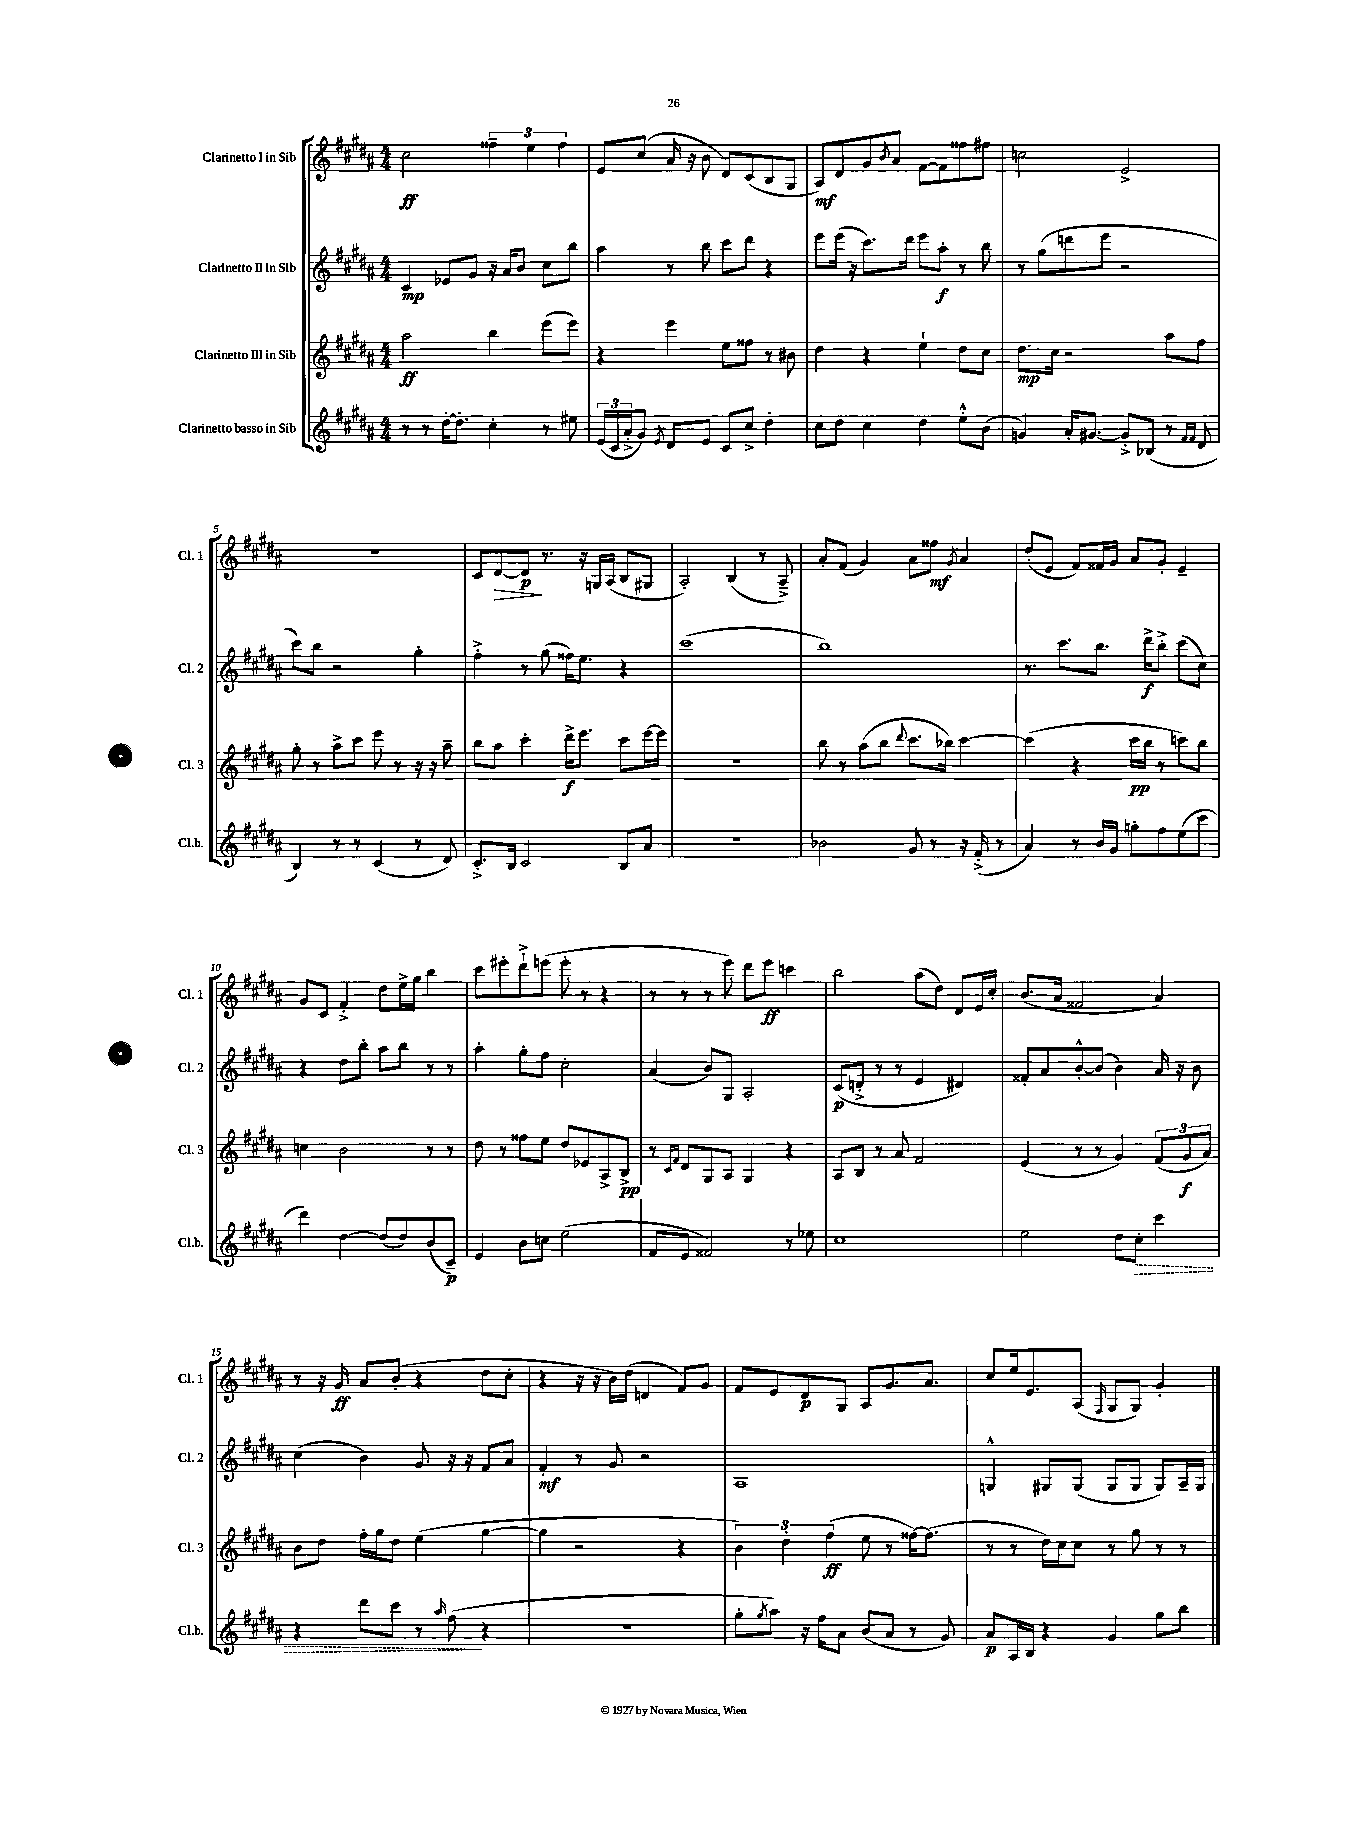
<<
\new StaffGroup <<
\new Staff = "s0" \with { instrumentName = "Clarinetto I in Sib" shortInstrumentName = "Cl. 1" } {
    \clef treble \key b \major \numericTimeSignature \time 4/4
    cis''2\ff \tuplet 3/2 { fisis''4-- e''4 fisis''4 } |
    e'8 cis''8( ais'16 r16 b'8 dis'8) cis'8( b8 gis8 |
    ais8\mf) dis'8 gis'8 \acciaccatura { b'8 } ais'8 fis'8~ fis'8 fisis''8 fis''8 |
    c''2 e'2-> |
    R1 |
    cis'8 dis'8~\> dis'8\p\! r8. r16 g16 ais16( b8 gis8 |
    ais2-.) b4( r8 ais8--->) |
    ais'8-. fis'8( gis'4) ais'8 fisis''8\mf \acciaccatura { gis'8 } ais'4 |
    dis''8-.( e'8 fis'8) fisis'16 gis'16 ais'8 gis'8-. e'4-- |
    gis'8 cis'8 fis'4-.-> dis''8 e''16-> gis''16 b''4 |
    cis'''8 eis'''8-. dis'''8-!-> e'''8( e'''8-. r8 r4 |
    r8 r8 r8 e'''8) dis'''8 e'''8\ff c'''4 |
    b''2 ais''8( dis''8) dis'8 e'16 cis''16-. |
    b'8.( ais'16 fisis'2 ais'4) |
    r8 r16 gis'16\ff ais'8 b'8-.( r4 dis''8 cis''8-. |
    r4 r16 r16 b'16) dis''16( d'4 fis'8) gis'8 |
    fis'8 e'8 dis'8\p gis8 ais8 gis'8. ais'8. |
    cis''8 e''16 e'8. ais8( \grace { fis16 } gis8 gis8) gis'4-. \bar "|." |
}
\new Staff = "s1" \with { instrumentName = "Clarinetto II in Sib" shortInstrumentName = "Cl. 2" } {
    \clef treble \key b \major \numericTimeSignature \time 4/4
    cis'4\mp ees'8 gis'8 r16 ais'16 b'8 cis''8 b''8 |
    ais''4 r8 b''8 cis'''8 dis'''8 r4 |
    e'''8 e'''16( r16 cis'''8.) dis'''16 e'''8 ais''8-.\f r8 b''8 |
    r8 gis''8( d'''8 e'''8 r2 |
    cis'''8) b''8 r2 gis''4-. |
    fis''4-.-> r8 gis''8( fisis''16) e''8. r4 |
    cis'''1( |
    b''1) |
    r8. cis'''8. b''8. dis'''16->\f b''8-.-> cis'''8( cis''8) |
    r4 dis''8 b''8-. ais''8 b''8 r8 r8 |
    ais''4-. gis''8-. fis''8 cis''2-. |
    ais'4( b'8) gis8 ais2-. |
    cis'8\p( d'8-.-> r8 r8 e'4 dis'4) |
    fisis'8-. ais'8 b'8~-.-^ b'8( b'4) ais'16 r16 b'8 |
    cis''4( b'4) gis'8 r16 r16 fis'8 ais'8 |
    fis'4-.\mf r8 gis'8 r2 |
    ais1 |
    g4-^ gis8 gis8( gis8 gis8 gis8) ais16-- gis16 \bar "|." |
}
\new Staff = "s2" \with { instrumentName = "Clarinetto III in Sib" shortInstrumentName = "Cl. 3" } {
    \clef treble \key b \major \numericTimeSignature \time 4/4
    ais''2\ff b''4 e'''8( e'''8) |
    r4 e'''4 e''8 fisis''8 r8 bis'8 |
    dis''4 r4 e''4-! dis''8 cis''8 |
    dis''8.\mp cis''16 r2 ais''8 fis''8 |
    gis''8-. r8 ais''8-> cis'''8 e'''8 r8 r16 r16 ais''8-- |
    b''8 ais''8 cis'''4-. dis'''16->\f e'''8. cis'''8 e'''16~ e'''16 |
    R1 |
    b''8 r8 ais''8( b''8 \appoggiatura { dis'''8 } cis'''8. bes''16) cis'''4~ |
    cis'''4( r4 cis'''16\pp b''16 r8 c'''8) b''8 |
    c''4 b'2 r8 r8 |
    dis''8 r8 fisis''8 e''8 dis''8 ees'8 ais8-> b8->\pp |
    r8 \grace { cis'16 fis'16 } dis'8 gis8 ais8 gis4 r4 |
    ais8 b8 r8 ais'8 fis'2 |
    e'4( r8 r8 gis'4) \tuplet 3/2 { fis'8( gis'8\f ais'8) } |
    b'8 dis''8 fis''16-. gis''16 dis''8 e''4( gis''4~ |
    gis''4 r2 r4 |
    \tuplet 3/2 { b'4) dis''4-. fis''4\ff( } e''8 r8 fisis''16~) fisis''8.( |
    r8 r8 dis''16) cis''16 cis''8 r8 gis''8 r8 r8 \bar "|." |
}
\new Staff = "s3" \with { instrumentName = "Clarinetto basso in Sib" shortInstrumentName = "Cl.b." } {
    \clef treble \key b \major \numericTimeSignature \time 4/4
    r8 r8 dis''16~-. dis''8.-. cis''4-. r8 eis''8 |
    \tuplet 3/2 { e'16( cis'16 ais'16-.-> } gis'8) \acciaccatura { e'8 } dis'8 e'8 cis'8 cis''8-> dis''4-. |
    cis''8 dis''8 cis''4 dis''4 e''8-.-^ b'8( |
    g'4) ais'16-. gis'8.~ gis'8-.-> bes8( r8 \grace { fis'16 fis'16 } dis'8 |
    b4) r8 r8 cis'4( r8 dis'8) |
    cis'8.-.-> b16 cis'2 b8 ais'8 |
    R1 |
    bes'2 gis'8 r8 r16 fis'16-.->( r8 |
    ais'4) r8 b'16 gis'16 g''8-. fis''8 e''8( cis'''8 |
    dis'''4) dis''4~ dis''8( dis''8) b'8( cis'8--\p) |
    e'4 b'8 c''8 e''2( |
    fis'8 e'8 fisis'2) r8 ees''8 |
    cis''1 |
    e''2 dis''8 \once \override Hairpin.style = #'dashed-line cis''8-.\> cis'''4 |
    r4 dis'''8 cis'''8 r8 \grace { ais''16 } fis''8\!( r4 |
    r1 |
    gis''8-. \acciaccatura { gis''8 } ais''8) r16 fis''16 ais'8 b'8( ais'8 r8 gis'8) |
    ais'8\p ais16 b16 r4 gis'4 gis''8 b''8 \bar "|." |
}
>>
>>
